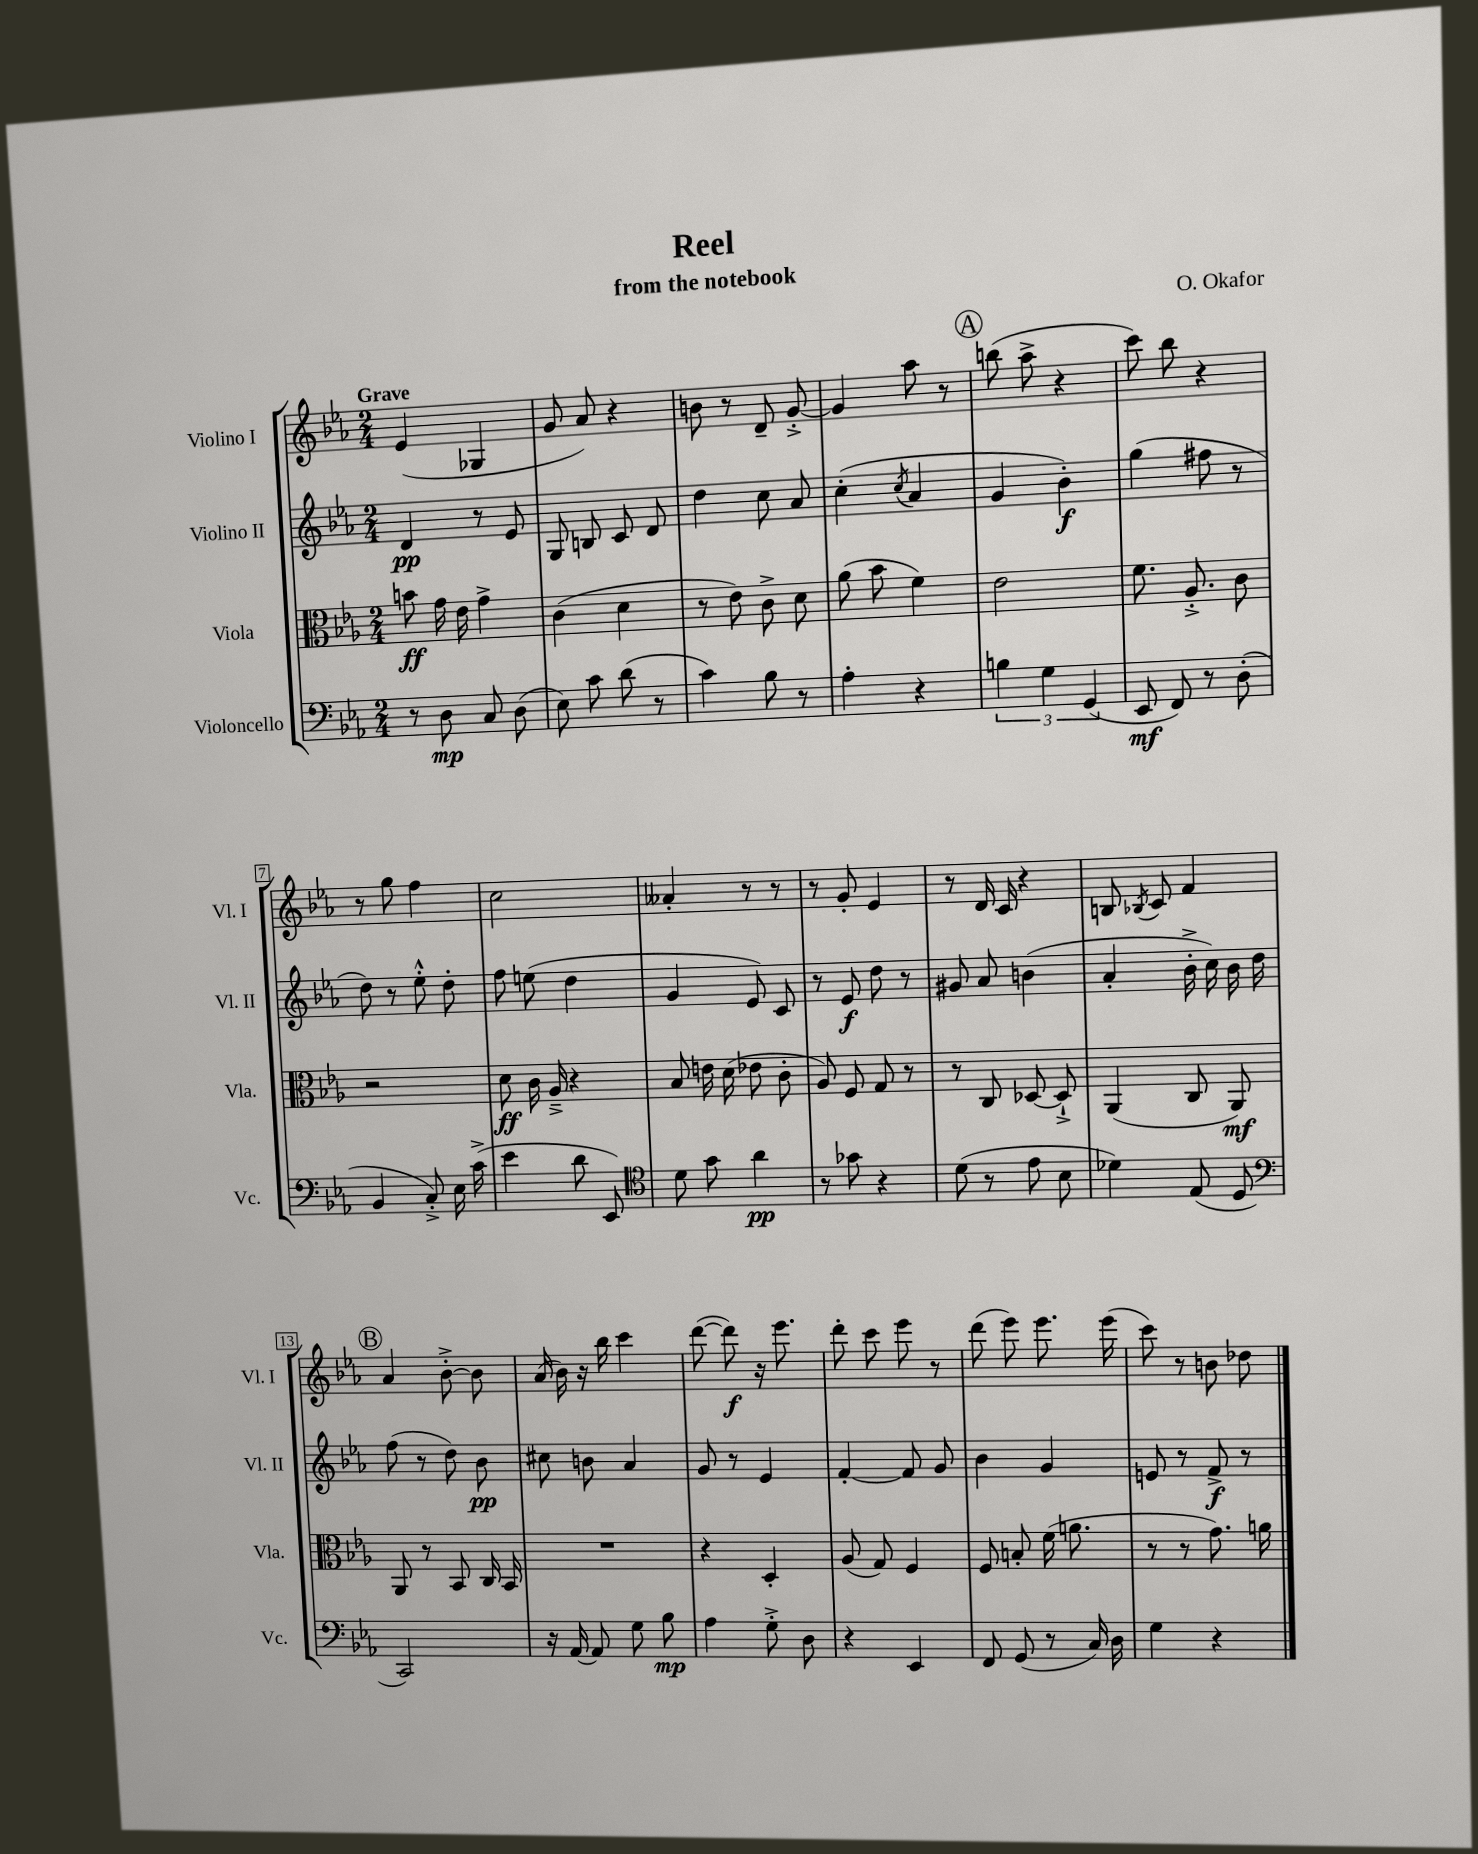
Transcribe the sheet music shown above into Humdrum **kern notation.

**kern	**dynam	**kern	**dynam	**kern	**dynam	**kern	**dynam
*part4	*part4	*part3	*part3	*part2	*part2	*part1	*part1
*staff4	*staff4	*staff3	*staff3	*staff2	*staff2	*staff1	*staff1
*I"Violoncello	*	*I"Viola	*	*I"Violino II	*	*I"Violino I	*
*I'Vc.	*	*I'Vla.	*	*I'Vl. II	*	*I'Vl. I	*
*clefF4	*	*clefC3	*	*clefG2	*	*clefG2	*
*k[b-e-a-]	*	*k[b-e-a-]	*	*k[b-e-a-]	*	*k[b-e-a-]	*
*M2/4	*	*M2/4	*	*M2/4	*	*M2/4	*
=1	=1	=1	=1	=1	=1	=1	=1
!	!	!	!	!	!	!LO:TX:a:B:t=Grave	!
8r	.	8bn\	ff	4d/	pp	(4e-/	.
8D\	mp	16g\	.	.	.	.	.
.	.	16e-\	.	.	.	.	.
8C/	.	4g^\	.	8r	.	4G-X/	.
(8D\	.	.	.	8e-/	.	.	.
=2	=2	=2	=2	=2	=2	=2	=2
8E-\)	.	(4c\	.	8G/	.	8g/	.
8c\	.	.	.	8Bn/	.	8a-/)	.
(8d\	.	4d\	.	8c/	.	4r	.
8r	.	.	.	8d/	.	.	.
=3	=3	=3	=3	=3	=3	=3	=3
4c\)	.	8r	.	4dd\	.	8bn\	.
.	.	8e-\)	.	.	.	8r	.
8B-\	.	8c^\	.	8cc\	.	8d~/	.
8r	.	8d\	.	8a-/	.	[8g'^/	.
=4	=4	=4	=4	=4	=4	=4	=4
4A-'\	.	(8a-\	.	(4cc'\	.	4g/]	.
.	.	8b-\	.	.	.	.	.
.	.	.	.	8qcc/	.	.	.
4r	.	4f\)	.	4a-/	.	8aa-\	.
.	.	.	.	.	.	8r	.
!!LO:REH:place=s1:t=A
=5	=5	=5	=5	=5	=5	=5	=5
6Bn\	.	2e-\	.	4g/	.	(8bbn\	.
.	.	.	.	.	.	8aa-^\	.
6G\	.	.	.	.	.	.	.
.	.	.	.	4b-'\)	f	4r	.
(6GG/	.	.	.	.	.	.	.
=6	=6	=6	=6	=6	=6	=6	=6
8EE-/	mf	8.f\	.	(4gg\	.	8ccc\)	.
8FF/)	.	.	.	.	.	8bb-\	.
.	.	8.A-'^/	.	.	.	.	.
8r	.	.	.	8ff#X\	.	4r	.
(8D'\	.	8c\	.	8r	.	.	.
!!LO:LB:g=z
=7	=7	=7	=7	=7	=7	=7	=7
4BB-/	.	2r	.	8dd\)	.	8r	.
.	.	.	.	8r	.	8gg\	.
8C'^/)	.	.	.	8ee-'^^\	.	4ff\	.
16E-\	.	.	.	8dd'\	.	.	.
(16c^\	.	.	.	.	.	.	.
=8	=8	=8	=8	=8	=8	=8	=8
4e-\	.	8d\	ff	8ff\	.	2cc\	.
.	.	16c\	.	(8een\	.	.	.
.	.	16A-~^/	.	.	.	.	.
8d\	.	4r	.	4dd\	.	.	.
8EE-/)	.	.	.	.	.	.	.
=9	=9	=9	=9	=9	=9	=9	=9
*clefC4	*	*	*	*	*	*	*
8d\	.	8B-/	.	4g/	.	4a--X'/	.
8g\	.	16en\	.	.	.	.	.
.	.	(16d\	.	.	.	.	.
4a-\	pp	8e-X\	.	8e-/)	.	8r	.
.	.	8c'\	.	8c/	.	8r	.
=10	=10	=10	=10	=10	=10	=10	=10
8r	.	8A-/)	.	8r	.	8r	.
8g-X\	.	8F/	.	8e-/	f	8g'/	.
4r	.	8G/	.	8dd\	.	4e-/	.
.	.	8r	.	8r	.	.	.
=11	=11	=11	=11	=11	=11	=11	=11
(8d\	.	8r	.	8g#X/	.	8r	.
8r	.	8C/	.	8a-/	.	16d/	.
.	.	.	.	.	.	16c/	.
8e-\	.	[8D-X/	.	(4bn\	.	4r	.
8B-\	.	8D-`^/]	.	.	.	.	.
=12	=12	=12	=12	=12	=12	=12	=12
4d-X\)	.	(4AA-/	.	4a-'/	.	8Bn/	.
.	.	.	.	.	.	8qB-X/	.
.	.	.	.	.	.	8c/	.
(8E-/	.	8C/	.	16b-'^\	.	4f/	.
.	.	.	.	16cc\)	.	.	.
8D/	.	8AA-/)	mf	16b-\	.	.	.
.	.	.	.	16dd\	.	.	.
!!LO:LB:g=z
!!LO:REH:place=s1:t=B
=13	=13	=13	=13	=13	=13	=13	=13
*clefF4	*	*	*	*	*	*	*
2CC/)	.	8AA-/	.	(8ff\	.	4a-/	.
.	.	8r	.	8r	.	.	.
.	.	8BB-/	.	8dd\)	.	[8b-'^\	.
.	.	16C/	.	8b-\	pp	8b-\]	.
.	.	16BB-/	.	.	.	.	.
=14	=14	=14	=14	=14	=14	=14	=14
16r	.	2r	.	8cc#X\	.	(16a-/	.
[16AA-/	.	.	.	.	.	16b-\)	.
8AA-/]	.	.	.	8bn\	.	16r	.
.	.	.	.	.	.	16bb-\	.
8G\	.	.	.	4a-/	.	4ccc\	.
8B-\	mp	.	.	.	.	.	.
=15	=15	=15	=15	=15	=15	=15	=15
4A-\	.	4r	.	8g/	.	([8ddd\	.
.	.	.	.	8r	.	8ddd\])	f
8G'^\	.	4D'/	.	4e-/	.	16r	.
.	.	.	.	.	.	8.eee-\	.
8D\	.	.	.	.	.	.	.
=16	=16	=16	=16	=16	=16	=16	=16
4r	.	(8A-/	.	[4f'/	.	8ddd'\	.
.	.	8G/)	.	.	.	8ccc\	.
4EE-/	.	4F/	.	8f/]	.	8eee-\	.
.	.	.	.	8g/	.	8r	.
=17	=17	=17	=17	=17	=17	=17	=17
8FF/	.	8F/	.	4b-\	.	(8ddd\	.
(8GG/	.	8Bn'/	.	.	.	8eee-\)	.
8r	.	(16f\	.	4g/	.	8.eee-\	.
.	.	8.an\	.	.	.	.	.
16C/)	.	.	.	.	.	.	.
16D\	.	.	.	.	.	(16eee-\	.
=18	=18	=18	=18	=18	=18	=18	=18
4G\	.	8r	.	8en/	.	8ccc\)	.
.	.	8r	.	8r	.	8r	.
4r	.	8.g\)	.	8f^/	f	8bn\	.
.	.	.	.	8r	.	8dd-X\	.
.	.	16an\	.	.	.	.	.
==	==	==	==	==	==	==	==
*-	*-	*-	*-	*-	*-	*-	*-
